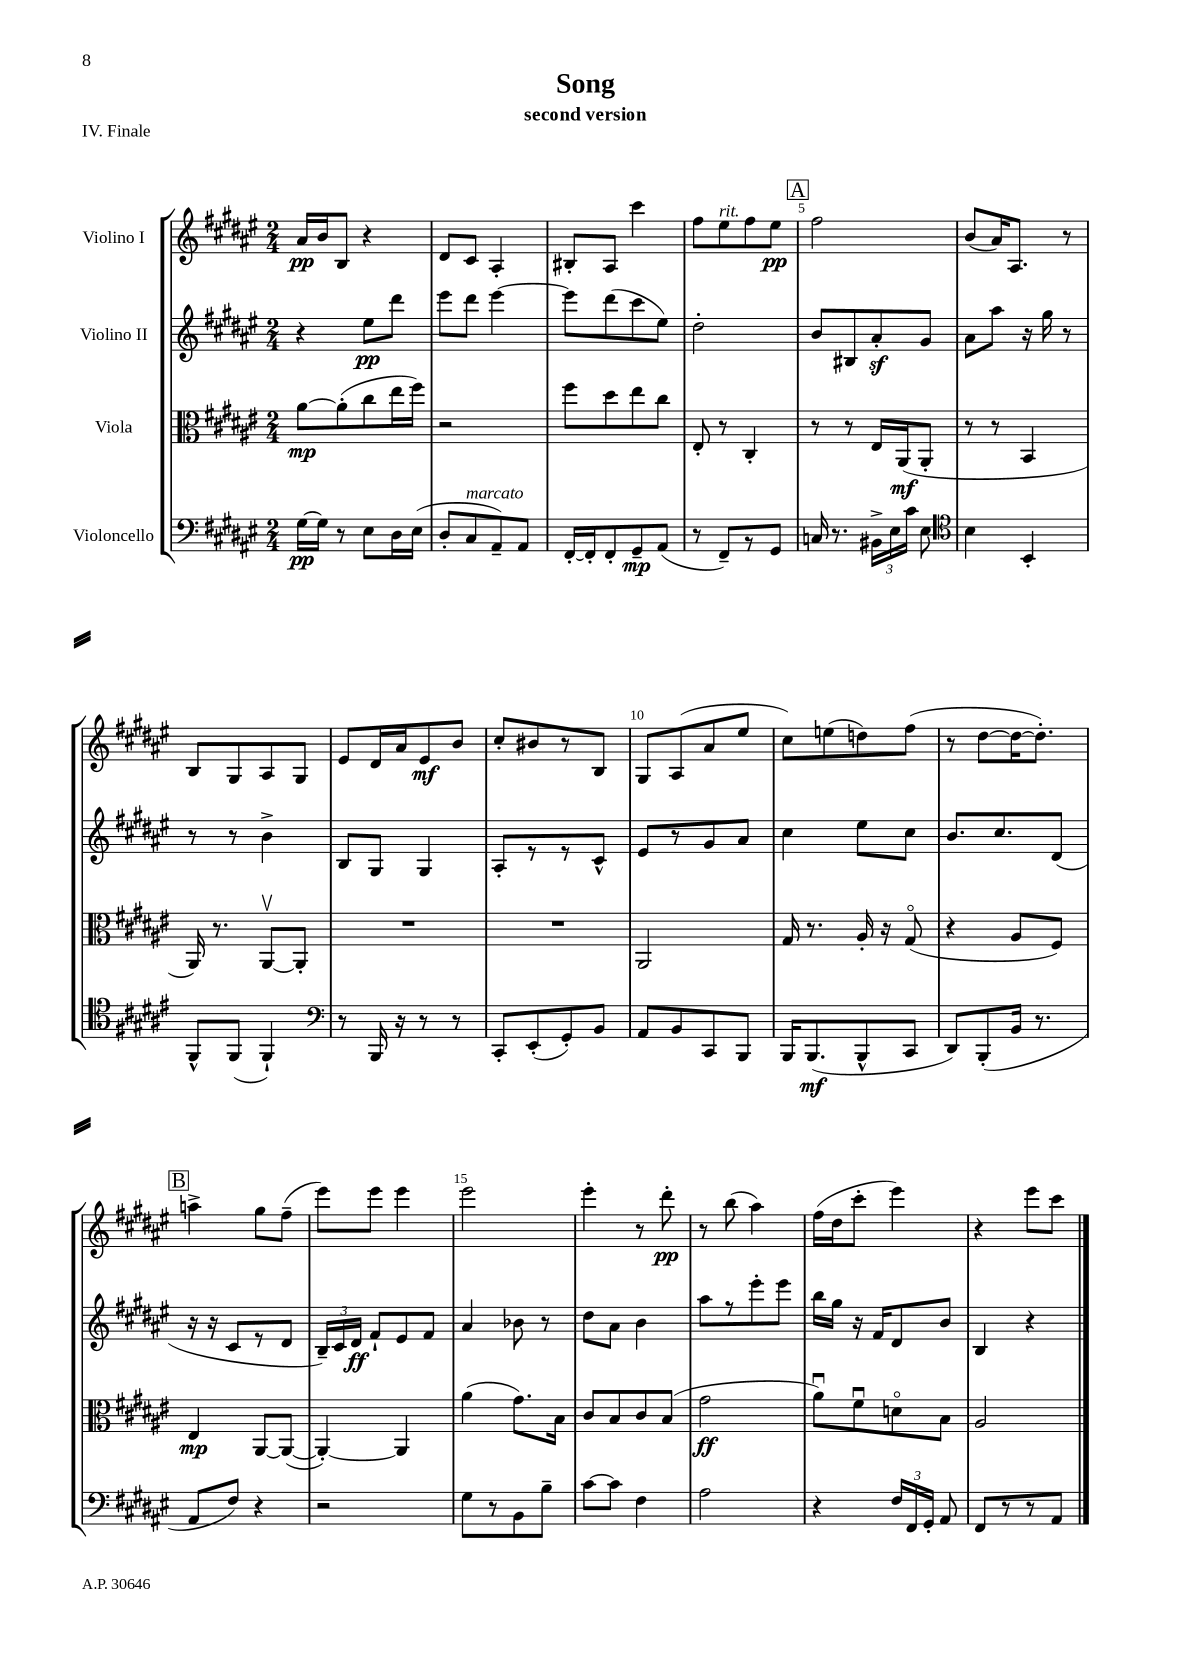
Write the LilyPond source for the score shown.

\header { title = "Song" subtitle = "second version" piece = "IV. Finale" }
<<
\new StaffGroup <<
\new Staff = "s0" \with { instrumentName = "Violino I" } {
    \clef treble \key fis \major \numericTimeSignature \time 2/4
    \autoBeamOff ais'16[\pp b'16 b8] r4 |
    dis'8[ cis'8] ais4-. |
    bis8[-. ais8] cis'''4 |
    fis''8[ eis''8^\markup { \italic "rit." } fis''8 eis''8]\pp |
    \mark \markup { \box "A" } fis''2 |
    b'8[( ais'16) ais8.] r8 |
    b8[ gis8 ais8 gis8] |
    eis'8[ dis'16 ais'16 eis'8\mf b'8] |
    cis''8[-. bis'8 r8 b8] |
    gis8[ ais8( ais'8 eis''8] |
    cis''8[) e''8( d''8) fis''8]( |
    r8 dis''8[~ dis''16~ dis''8.]-.) |
    \mark \markup { \box "B" } a''4-> gis''8[ fis''8]--( |
    eis'''8[) eis'''8] eis'''4 |
    eis'''2 |
    eis'''4-. r8 dis'''8-.\pp |
    r8 b''8( ais''4) |
    fis''16[( dis''16 cis'''8]-. eis'''4) |
    r4 eis'''8[ cis'''8] \bar "|." |
}
\new Staff = "s1" \with { instrumentName = "Violino II" } {
    \clef treble \key fis \major \numericTimeSignature \time 2/4
    \autoBeamOff r4 eis''8[\pp dis'''8] |
    eis'''8[ dis'''8] eis'''4~ |
    eis'''8[ dis'''8( cis'''8 eis''8]) |
    dis''2-. |
    \mark \markup { \box "A" } b'8[ bis8 ais'8-.\sf gis'8] |
    ais'8[ ais''8] r16 gis''16 r8 |
    r8 r8 b'4-> |
    b8[ gis8] gis4 |
    ais8[-. r8 r8 cis'8]-^ |
    eis'8[ r8 gis'8 ais'8] |
    cis''4 eis''8[ cis''8] |
    b'8.[ cis''8. dis'8]( |
    \mark \markup { \box "B" } r16 r16 cis'8[ r8 dis'8] |
    \tuplet 3/2 { b16[--) cis'16 dis'16]\ff } fis'8[-! eis'8 fis'8] |
    ais'4 bes'8 r8 |
    dis''8[ ais'8] b'4 |
    ais''8[ r8 eis'''8-. eis'''8] |
    b''16[ gis''16] r16 fis'16[ dis'8 b'8] |
    b4 r4 \bar "|." |
}
\new Staff = "s2" \with { instrumentName = "Viola" } {
    \clef alto \key fis \major \numericTimeSignature \time 2/4
    \autoBeamOff ais'8[~\mp ais'8-.( cis''8 eis''16 fis''16]) |
    r2 |
    fis''8[ dis''8 eis''8 cis''8] |
    eis8-. r8 cis4-. |
    \mark \markup { \box "A" } r8 r8 eis16[ ais,16\mf( ais,8]-. |
    r8 r8 b,4 |
    ais,16) r8. ais,8[~\upbow ais,8]-. |
    R2 |
    R2 |
    ais,2 |
    gis16 r8. ais16-. r16 gis8\flageolet( |
    r4 ais8[ fis8]) |
    \mark \markup { \box "B" } eis4\mp ais,8[~ ais,8]~( |
    ais,4~-.) ais,4 |
    ais'4( gis'8.[) b16] |
    cis'8[ b8 cis'8 b8]( |
    gis'2\ff |
    ais'8[\downbow) fis'8\downbow d'8\flageolet b8] |
    ais2 \bar "|." |
}
\new Staff = "s3" \with { instrumentName = "Violoncello" } {
    \clef bass \key fis \major \numericTimeSignature \time 2/4
    \autoBeamOff gis16[~\pp gis16] r8 eis8[ dis16 eis16]( |
    dis8[-. cis8^\markup { \italic "marcato" } ais,8--) ais,8] |
    fis,16[~-. fis,16-. fis,8-. gis,8--\mp ais,8]( |
    r8 fis,8[--) r8 gis,8] |
    \mark \markup { \box "A" } c16 r8. \tuplet 3/2 { bis,16[-> eis16 cis'16] } eis8 |
    \clef tenor b4 b,4-. |
    fis,8[-^ fis,8]( fis,4-!) |
    \clef bass r8 b,,16 r16 r8 r8 |
    cis,8[-. eis,8-.( gis,8-.) b,8] |
    ais,8[ b,8 cis,8 b,,8] |
    b,,16[ b,,8.\mf( b,,8-^ cis,8] |
    dis,8[) b,,8-.( b,16] r8. |
    \mark \markup { \box "B" } ais,8[ fis8]) r4 |
    r2 |
    gis8[ r8 b,8 b8]-- |
    cis'8[~ cis'8] fis4 |
    ais2 |
    r4 \tuplet 3/2 { fis16[ fis,16 gis,16]-. } ais,8 |
    fis,8[ r8 r8 ais,8] \bar "|." |
}
>>
>>
\layout { \context { \Score \override BarNumber.break-visibility = ##(#f #t #t) barNumberVisibility = #(every-nth-bar-number-visible 5) } }
